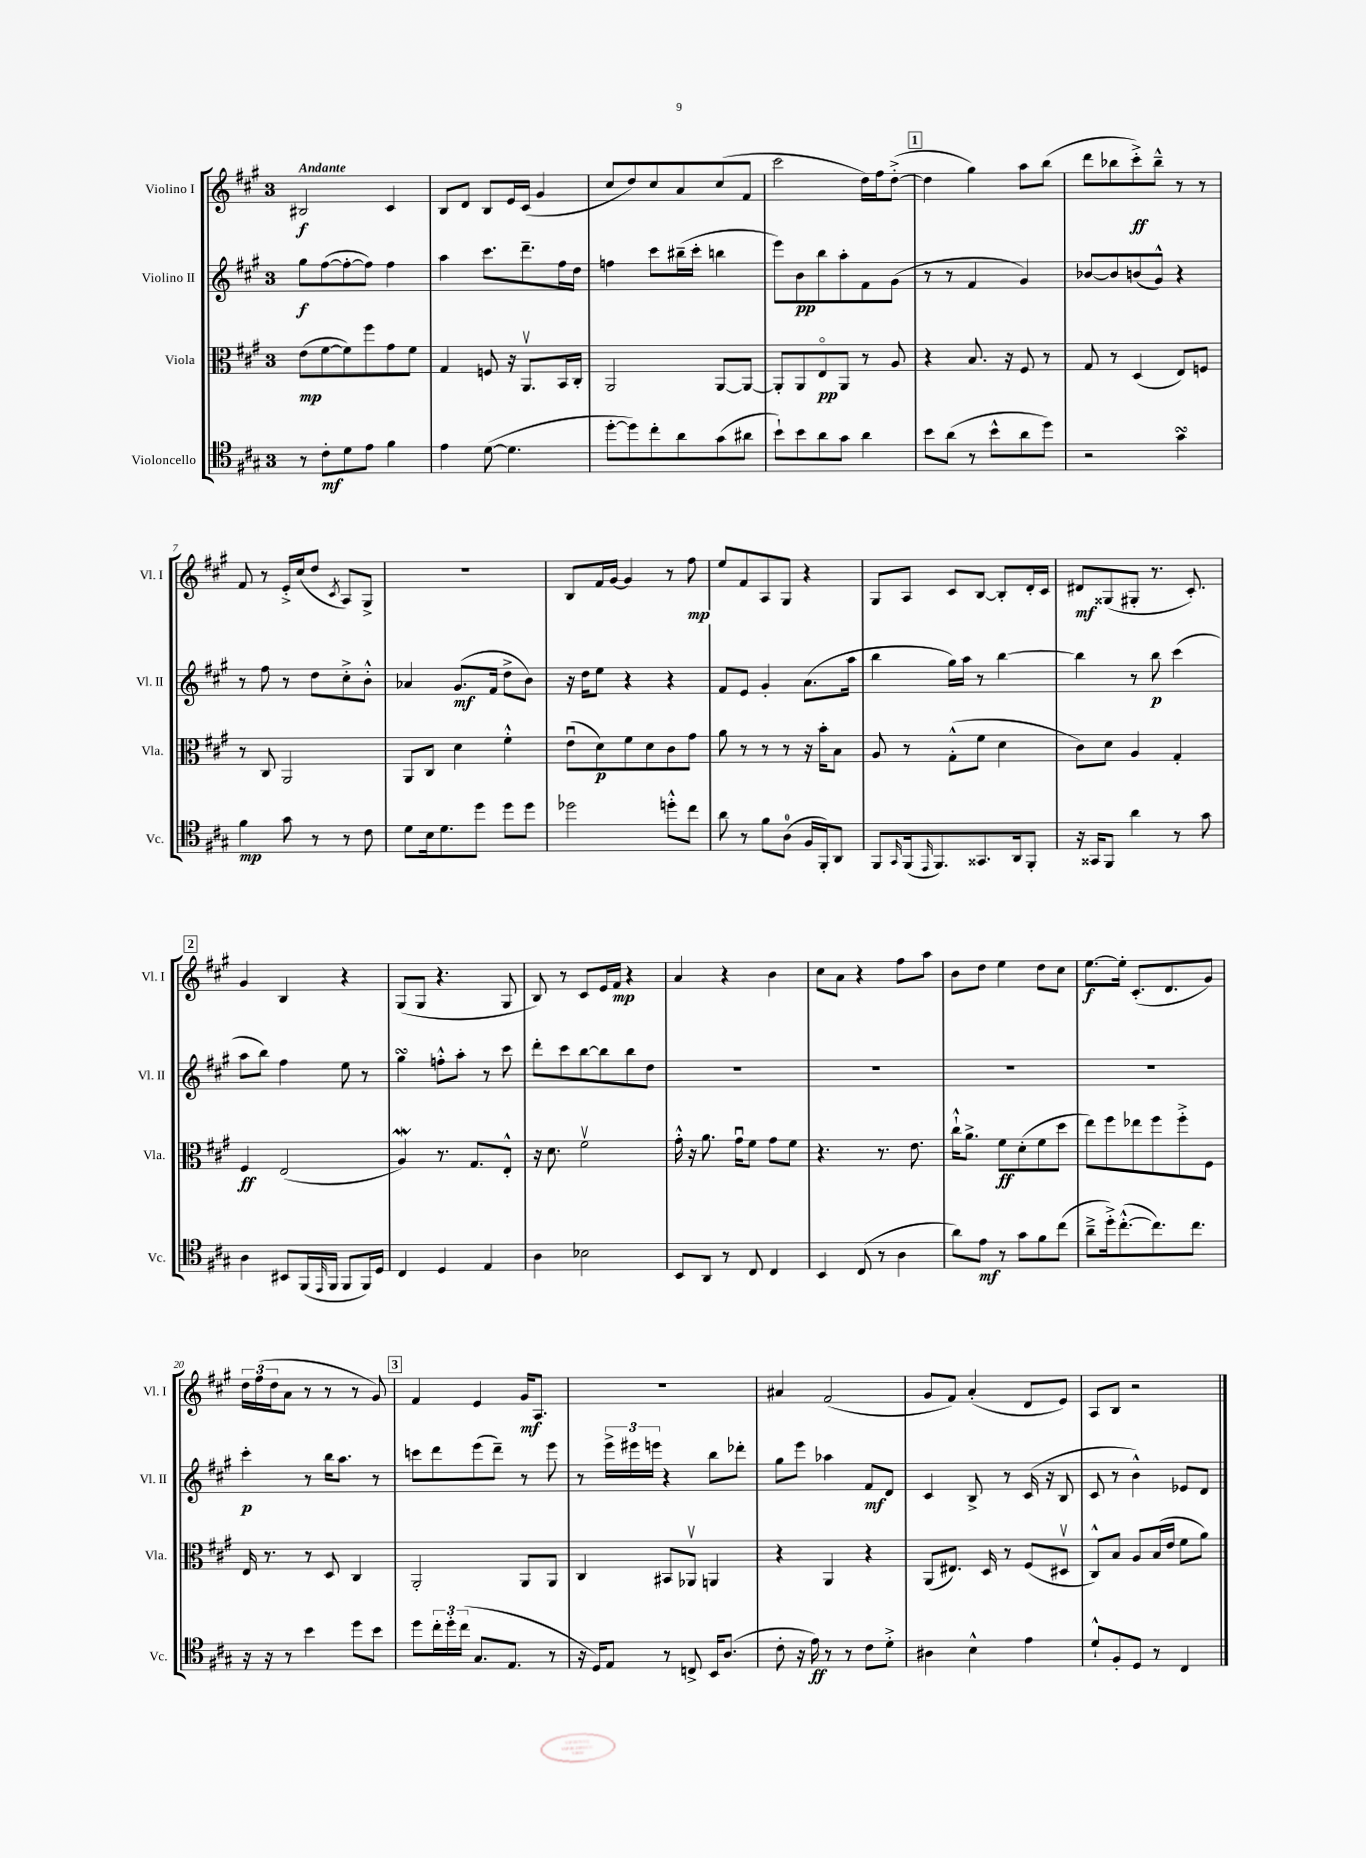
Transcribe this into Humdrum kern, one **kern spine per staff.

**kern	**kern	**kern	**kern
*staff4	*staff3	*staff2	*staff1
*clefC4	*clefC3	*clefG2	*clefG2
*k[f#c#g#]	*k[f#c#g#]	*k[f#c#g#]	*k[f#c#g#]
*M3/4	*M3/4	*M3/4	*M3/4
8r	(8e	8gg#	2B#
8c#'	[8f#	([8ff#	.
8d	8f#])	8ff#'_	.
8e	8ff#	8ff#])	.
4f#	8g#	4ff#	4c#
.	8f#	.	.
=	=	=	=
4e	4G#	4aa	8B
.	.	.	8d
([8d	8F	8.ccc#	8B
4.d]	16r	.	16e
.	8.AAv	8.ddd~	(16c#
.	.	.	4g#
.	16BB	16ff#	.
.	16C#'	16dd	.
=	=	=	=
[8dd'	2AA	4ff	8cc#
8dd])	.	.	8dd)
8cc#'	.	8ccc#	8cc#
8a	.	(16bb#~	8a
.	.	16ccc#'	.
(8g#	[8AA	4bb	(8cc#
8a#	8AA_	.	8f#
=	=	=	=
8b`)	8AA']	8eee)	2ccc#
8b	8AA	8b	.
8a	8Eo	8bb	.
8g#	8AA	8aa'	.
4a	8r	8f#	16dd)
.	.	.	16ff#
.	8A	(8g#	([8dd'^
=	=	=	=
8b	4r	8r	4dd]
(8a	.	8r	.
8r	8.B	4f#	4gg#)
8b^^	.	.	.
.	16r	.	.
8a	8F#	4g#)	8aa
8dd)	8r	.	(8bb
=	=	=	=
2r	8G#	[8b-	8ddd
.	8r	8b-]	8bb-
.	(4D	(8b	8ccc#'^)
.	.	8g#^^)	8bb-~^^
4g#	8E)	4r	8r
.	8F	.	8r
=	=	=	=
4f#	8r	8r	8f#
.	8C#	8ff#	8r
8g#	2AA	8r	16e'^
.	.	.	(16cc#
8r	.	8dd	8dd
.	.	.	8qc#
8r	.	8cc#'^	8A)
8c#	.	8b'^^	8G#^
=	=	=	=
8d	8AA	4a-	2.r
16B	8C#	.	.
8.d	.	.	.
.	4d	(8.g#	.
8dd	.	.	.
.	.	16f#	.
8dd	4f#'^^	8dd^	.
8dd	.	8b)	.
=	=	=	=
2dd-	(8eu	16r	8B
.	.	16dd	.
.	8d)	8ee	16f#
.	.	.	[16g#
.	8f#	4r	4g#]
.	8d	.	.
8dd'^^	8c#	4r	8r
8cc#	8g#	.	8ff#
=	=	=	=
8a	8a	8f#	8ee
8r	8r	8e	8f#
8f#	8r	4g#'	8A
(8A	8r	.	8G#
16F#	16r	(8.a	4r
16FF#')	16b'	.	.
8AA	8B	.	.
.	.	16aa	.
=	=	=	=
8FF#	8A	4bb	8G#
16qqGG#	.	.	.
(16FF#	8r	.	8A
16qqEE	.	.	.
8.FF#)	.	.	.
.	(8G#'^^	16gg#)	8c#
.	.	16aa	.
8.GG##	8f#	8r	[8B
.	4d	[4bb	8B']
16AA	.	.	.
8FF#'	.	.	16d'
.	.	.	16c#
=	=	=	=
16r	8c#)	4bb]	8d#
16GG##	.	.	.
8FF#	8d	.	(8G##
4a	4A	8r	8G#'
.	.	8bb	8.r
8r	4G#'	(4ccc#	.
.	.	.	8.c#')
8g#	.	.	.
=	=	=	=
4A	4F#	8aa	4g#
.	.	8bb)	.
8BB#	(2E	4ff#	4B
(16FF#	.	.	.
16qqEE	.	.	.
16FF#	.	.	.
8FF#	.	8ee	4r
16FF#)	.	8r	.
16D	.	.	.
=	=	=	=
4C#	4A)	4gg#	(8G#
.	.	.	8G#
4D	8.r	8ff'^^	4.r
.	.	8aa'	.
.	8.G#	.	.
4E	.	8r	.
.	8E'^^	8ccc#	8G#
=	=	=	=
4A	16r	8ddd'	8B)
.	8.d	.	.
.	.	8ccc#	8r
2B-	2f#v	[8bb	8c#
.	.	8bb]	16e
.	.	.	16f#
.	.	8bb	4r
.	.	8dd	.
=	=	=	=
8BB	16g#'^^	2.r	4a
.	16r	.	.
8AA	8.a	.	.
8r	.	.	4r
.	16g#u	.	.
8C#	8f#	.	.
4C#	8g#	.	4b
.	8f#	.	.
=	=	=	=
4BB	4.r	2.r	8cc#
.	.	.	8a
(8C#	.	.	4r
8r	8.r	.	.
4A	.	.	8ff#
.	8.e	.	.
.	.	.	8aa
=	=	=	=
8a)	16cc#`^^	2.r	8b
.	8.a^	.	.
8e	.	.	8dd
8r	8f#	.	4ee
8g#	(8d'	.	.
8f#	8f#	.	8dd
(8cc#	8dd	.	8cc#
=	=	=	=
8a~^	8ee)	2.r	[8.ee
16dd'^)	8ff#	.	.
([8.cc#'^^	.	.	16ee']
.	8ee-	.	(8.c#'
8.cc#])	8ff#	.	.
.	.	.	8.d
.	8ff#'^	.	.
8.cc#	.	.	.
.	8F#	.	8g#)
=	=	=	=
16r	16E	4ccc#'	24dd
.	.	.	(24ff#
16r	8.r	.	.
.	.	.	24dd
8r	.	.	8a
4b	8r	8r	8r
.	8D	16bb	8r
.	.	8.aa	.
8dd	4C#	.	8r
8b	.	8r	8g#)
=	=	=	=
8dd	2AA'	8ccc	4f#
24cc#'	.	8ddd	.
24dd'	.	.	.
(24cc#	.	.	.
8.G#	.	(8eee	4e
.	.	8ddd~)	.
8.E	.	.	.
.	8AA	8r	16g#
.	.	.	8.A
8r	8AA	8eee	.
=	=	=	=
16r	4C#	8r	2.r
16D)	.	.	.
8E	.	24eee^	.
.	.	24eee#	.
.	.	24eee	.
8r	8BB#	4r	.
8C^	8AA-v	.	.
16BB	4AA	8bb	.
(8.A	.	.	.
.	.	8ddd-'	.
=	=	=	=
8c#'	4r	8gg#	4a#
16r	.	8eee	.
16e)	.	.	.
8r	4AA	4aa-	(2f#
8r	.	.	.
8c#	4r	8f#	.
8d'^	.	8d	.
=	=	=	=
4A#	(8AA	4c#	8g#
.	8.E#)	.	8f#)
4B^^	.	8B^	(4a'
.	16D	.	.
.	8r	8r	.
4e	(8F#	(16c#	8d
.	.	16r	.
.	8D#v	8B	8e)
=	=	=	=
8d`^^	8C#^^)	8c#	8A
8F#'	8B	8r	8B
8D	8A	4b^^)	2r
8r	(16B	.	.
.	16e	.	.
4C#	8f#	8e-	.
.	8a)	8d	.
==	==	==	==
*-	*-	*-	*-
